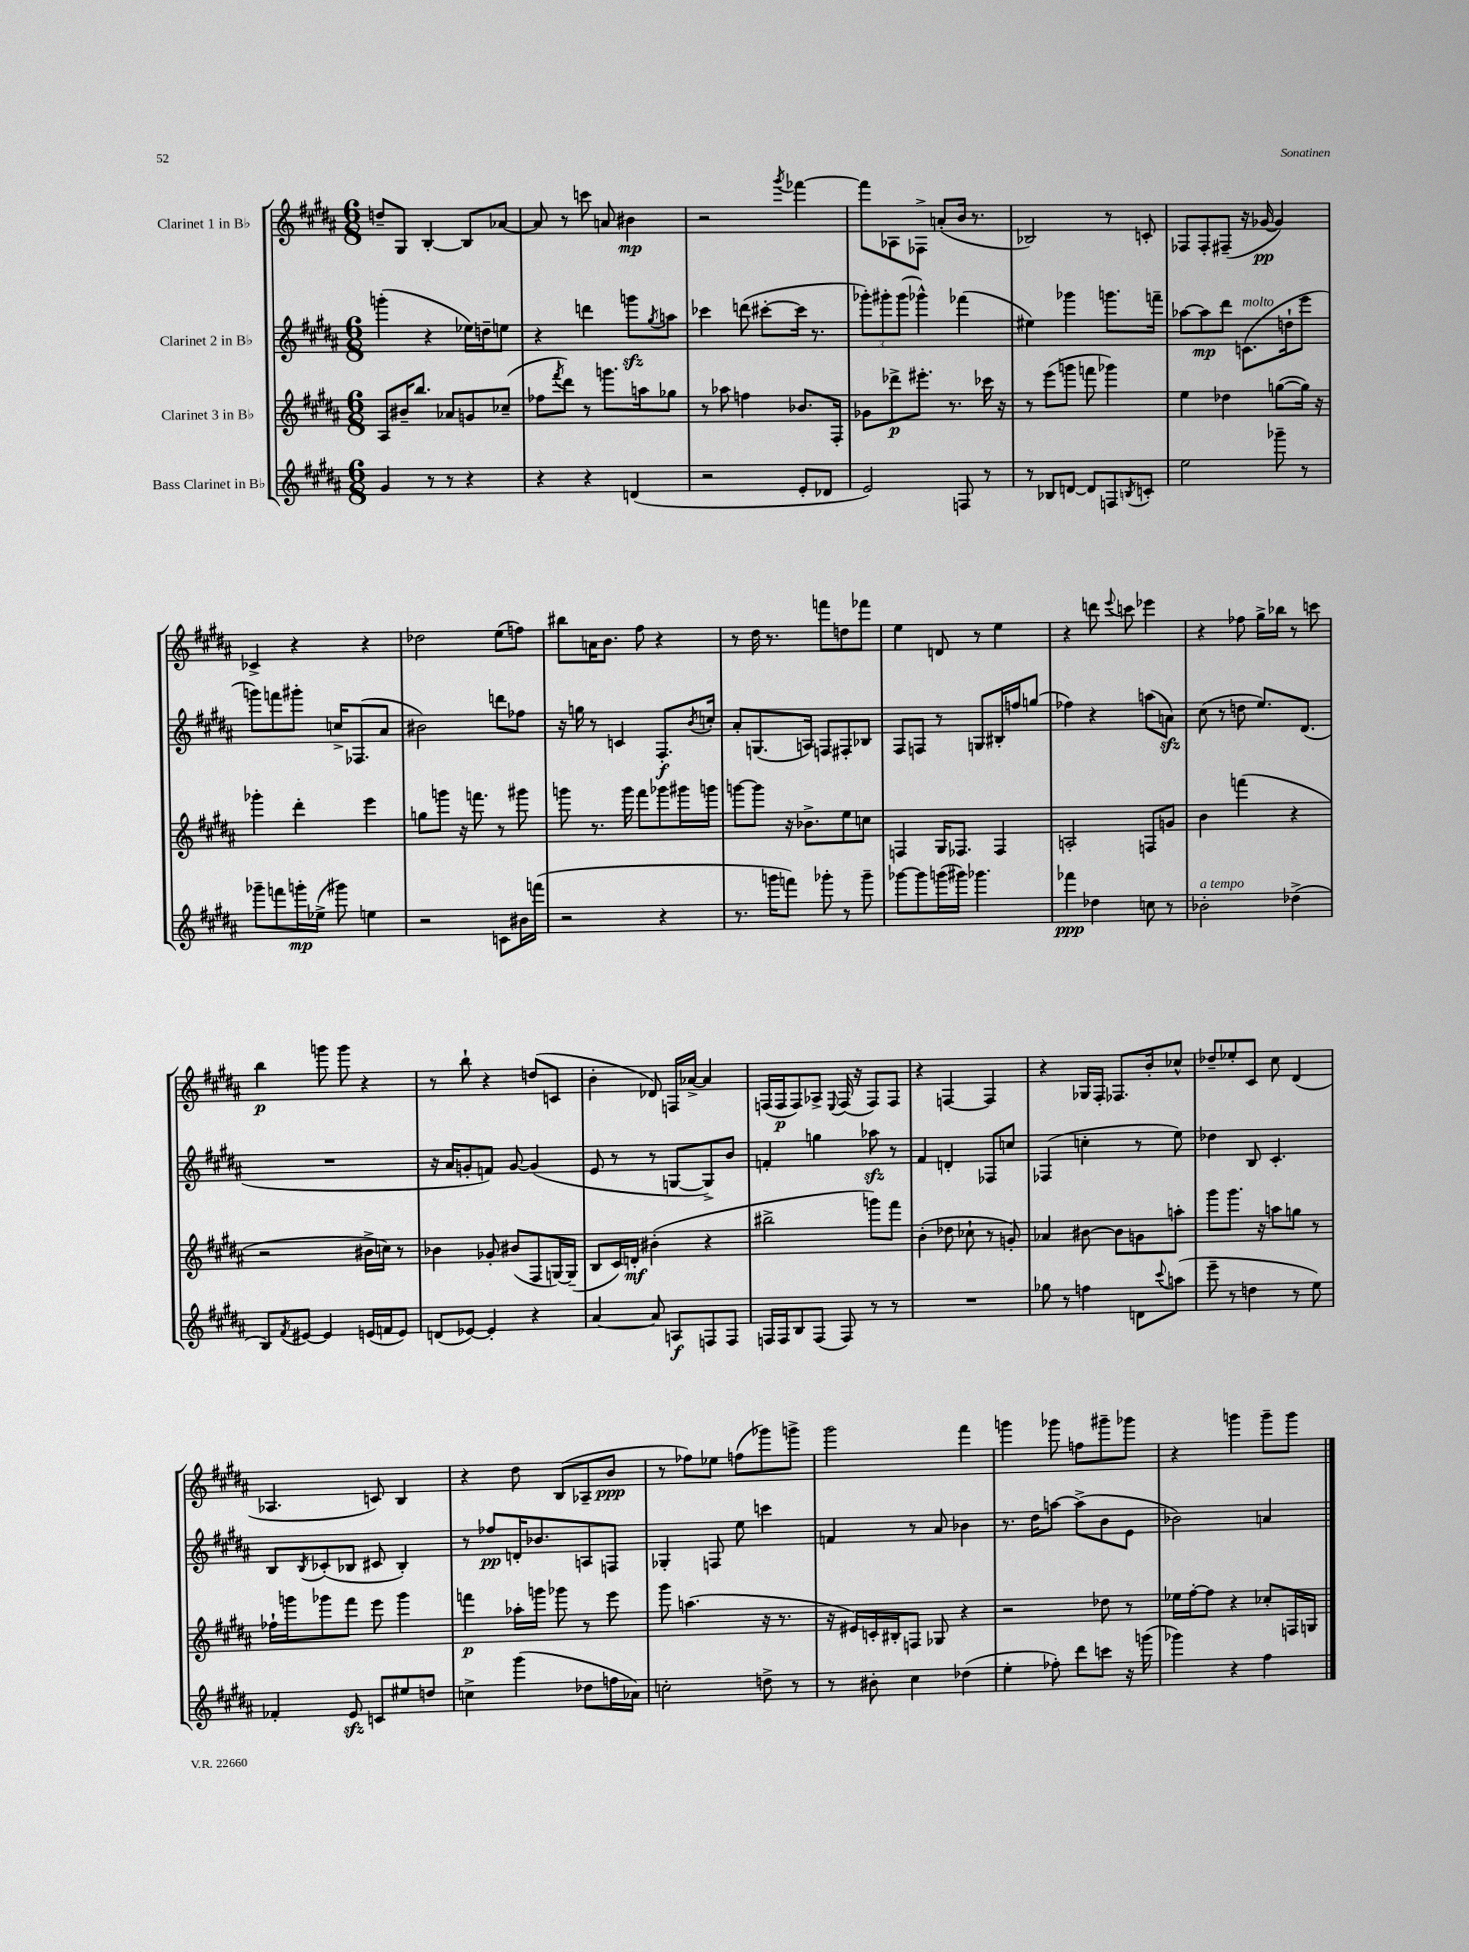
<<
\new StaffGroup <<
\new Staff = "s0" \with { instrumentName = "Clarinet 1 in Bb" } {
    \clef treble \key b \major \numericTimeSignature \time 6/8
    d''8-- gis8 b4~-. b8 aes'8~ |
    aes'8 r8 c'''8 a'8 bis'4\mp |
    r2 \acciaccatura { gis'''8 } fes'''4~ |
    fes'''8 aes8 fes8-> a'8-.( b'16 r8. |
    bes2) r8 c'8-. |
    fes8 fes8-. fis8--( r16 ges'16~\pp ges'4) |
    ces'4-> r4 r4 |
    des''2 e''8( f''8) |
    bis''8 a'16 b'8. fis''8 r4 |
    r8 dis''16 r8. f'''8 d''8 fes'''8 |
    e''4 d'8 r8 e''4 |
    r4 d'''8 \appoggiatura { e'''8 } c'''8 ees'''4 |
    r4 fes''8 gis''16-> bes''16 r8 c'''8 |
    b''4\p g'''8 g'''8 r4 |
    r8 b''8-! r4 d''8( c'8 |
    b'4-. des'8) f16 aes'16~-> aes'4 |
    f16( f16\p f8) aes8-> \appoggiatura { e8 } f16( r16 f8) f8 |
    r4 f4~ f4 |
    r4 ges16 fis16-. fes8. b'16-. ces''8-^ |
    des''8-- ees''8-. cis'8 cis''8 dis'4( |
    aes4. c'8) b4 |
    r4 dis''8 b8( aes8-- b'8\ppp |
    r8 fes''8) ees''8 f''8( ges'''8) g'''8-> |
    gis'''2 fis'''4 |
    g'''4 ges'''8 f''8 gis'''8-- ges'''8 |
    r4 g'''4 g'''8-- g'''8 \bar "|." |
}
\new Staff = "s1" \with { instrumentName = "Clarinet 2 in Bb" } {
    \clef treble \key b \major \numericTimeSignature \time 6/8
    g'''4-.( r4 ees''16) d''16-- e''8 |
    r4 d'''4 g'''8\sfz \acciaccatura { gis''8 } a''8 |
    ces'''4 d'''8( cis'''8~-. cis'''16 r8. |
    \tuplet 3/2 { ges'''8-.) gis'''8-. gis'''8( } ges'''4-^) fes'''4( |
    eis''4) ges'''4 g'''8. f'''16-- |
    aes''8~ aes''8\mp dis'''8 c'8.^\markup { \italic "molto" }( d''16-! e'''8 |
    g'''8) f'''8 gis'''8-. c''16-> fes8.( ais'8 |
    bis'2) d'''8 fes''8 |
    r16 g''16 r8 c'4 fis8.-.\f \acciaccatura { b'8 } c''16-. |
    ais'8-. g8.( a16) f8 fis8-. bes8 |
    fis8 f8 r8 g8 bis16-. f''16 g''8( |
    fes''4) r4 a''8( a'8\sfz) |
    cis''8( r8 d''8 e''8.) dis'8.( |
    R2. |
    r16 ais'16 g'8-. f'8) g'8~ g'4( |
    e'8 r8 r8 g8~ g8->) b'8 |
    f'4-. g''4 aes''8\sfz r8 |
    fis'4 d'4-. fes8 c''8 |
    fes4( c''4-. r8 e''8) |
    des''4 b8 cis'4.-. |
    b8 \acciaccatura { b8 } ces'8-.( bes8 cis'8 bes4-.) |
    r8 fes''8\pp d'16-. bes'8. a8 f8 |
    ges4-. f8 e''8 c'''4 |
    f'4 r8 ais'8 bes'4 |
    r8. dis''16 a''8~ a''8->( b'8 e'8 |
    bes'2) a'4 \bar "|." |
}
\new Staff = "s2" \with { instrumentName = "Clarinet 3 in Bb" } {
    \clef treble \key b \major \numericTimeSignature \time 6/8
    ais8 bis'16-- b''8. aes'8 g'8 ces''8--( |
    fes''8 \acciaccatura { fis'''8 } dis'''8) r8 g'''8. a''16 ges''8 |
    r8 aes''8 f''4 bes'8. fis16-. |
    ges'8 des'''8->\p eis'''8.-. r8. ces'''16 r16 |
    r8 e'''8( g'''8 f'''8 ges'''4) |
    e''4 des''4 g''8~( g''16) r16 |
    ges'''4-. dis'''4-. e'''4 |
    g''8 g'''8 r16 f'''8. r8 gis'''8 |
    g'''8 r8. g'''16 fis'''8 ges'''8 gis'''16 g'''16 |
    g'''8~ g'''8 r16 bes'8.-> e''8 c''8 |
    f4 gis16 fes8. fes4 |
    a2-. f8 g'8 |
    b'4 f'''4( r4 |
    r2 bis'16-> c''16) r8 |
    bes'4 ges'8-. bis'8( fis8 g16~) g16--( |
    b8 cis'16) d'16-.\mf bis'4-.( r4 |
    bis''2-> g'''8) fis'''8 |
    b'4-.( des''8 ces''8-! r8 g'8-.) |
    aes'4 bis'8~ bis'8 g'8 a''8-. |
    gis'''8 gis'''8. r16 a''8 g''8 r8 |
    fes''16-! g'''16 ges'''8 fis'''8 e'''8 ges'''4 |
    f'''4\p aes''16-. g'''16 ges'''8 r8 e'''8 |
    gis'''8 a''4.( r16 r8. |
    r16 eis'16) c'16-. bis16-. f8 ges8 r4 |
    r2 des''8 r8 |
    ees''16 fis''16~-. fis''8 r4 ces''8-. f16 g16 \bar "|." |
}
\new Staff = "s3" \with { instrumentName = "Bass Clarinet in Bb" } {
    \clef treble \key b \major \numericTimeSignature \time 6/8
    gis'4 r8 r8 r4 |
    r4 r4 d'4( |
    r2 e'8-. des'8 |
    e'2) f8 r8 |
    r8 bes8 d'8~ d'8 f8 \acciaccatura { b8 } c'8-. |
    e''2 ges'''8-- r8 |
    ges'''8-- f'''8 g'''16-.\mp ees''16->( gis'''8) e''4 |
    r2 c'8 bis'16 f'''16( |
    r2 r4 |
    r8. g'''16 f'''8) ges'''8-. r8 ges'''8-- |
    ges'''8~ ges'''8 g'''16( gis'''16) ges'''4. |
    fes'''4\ppp des''4 c''8 r8 |
    bes'2-.^\markup { \italic "a tempo" } des''4->( |
    b8) \acciaccatura { fis'8 } eis'8~ eis'4 e'16( f'16 e'8) |
    d'8( ees'8~) ees'4-. r4 |
    ais'4~ ais'8 a8\f f8 f8 |
    f16 f16 b8 f8( f8) r8 r8 |
    R2. |
    ges''8 r8 f''4 d'8 \appoggiatura { cis'''8 } a''8( |
    e'''8-- r8 d''4 r8 e''8) |
    fes'4-. e'8\sfz c'8 eis''8 d''8 |
    c''4-> gis'''4( des''8 f''16 aes'16) |
    c''2-. d''8-> r8 |
    r8 bis'8-. cis''4 des''4( |
    e''4-. fes''8-.) dis'''8 c'''8 r16 g'''16( |
    ges'''4) r4 fis''4 \bar "|." |
}
>>
>>
\layout { \context { \Score \remove "Bar_number_engraver" } }
